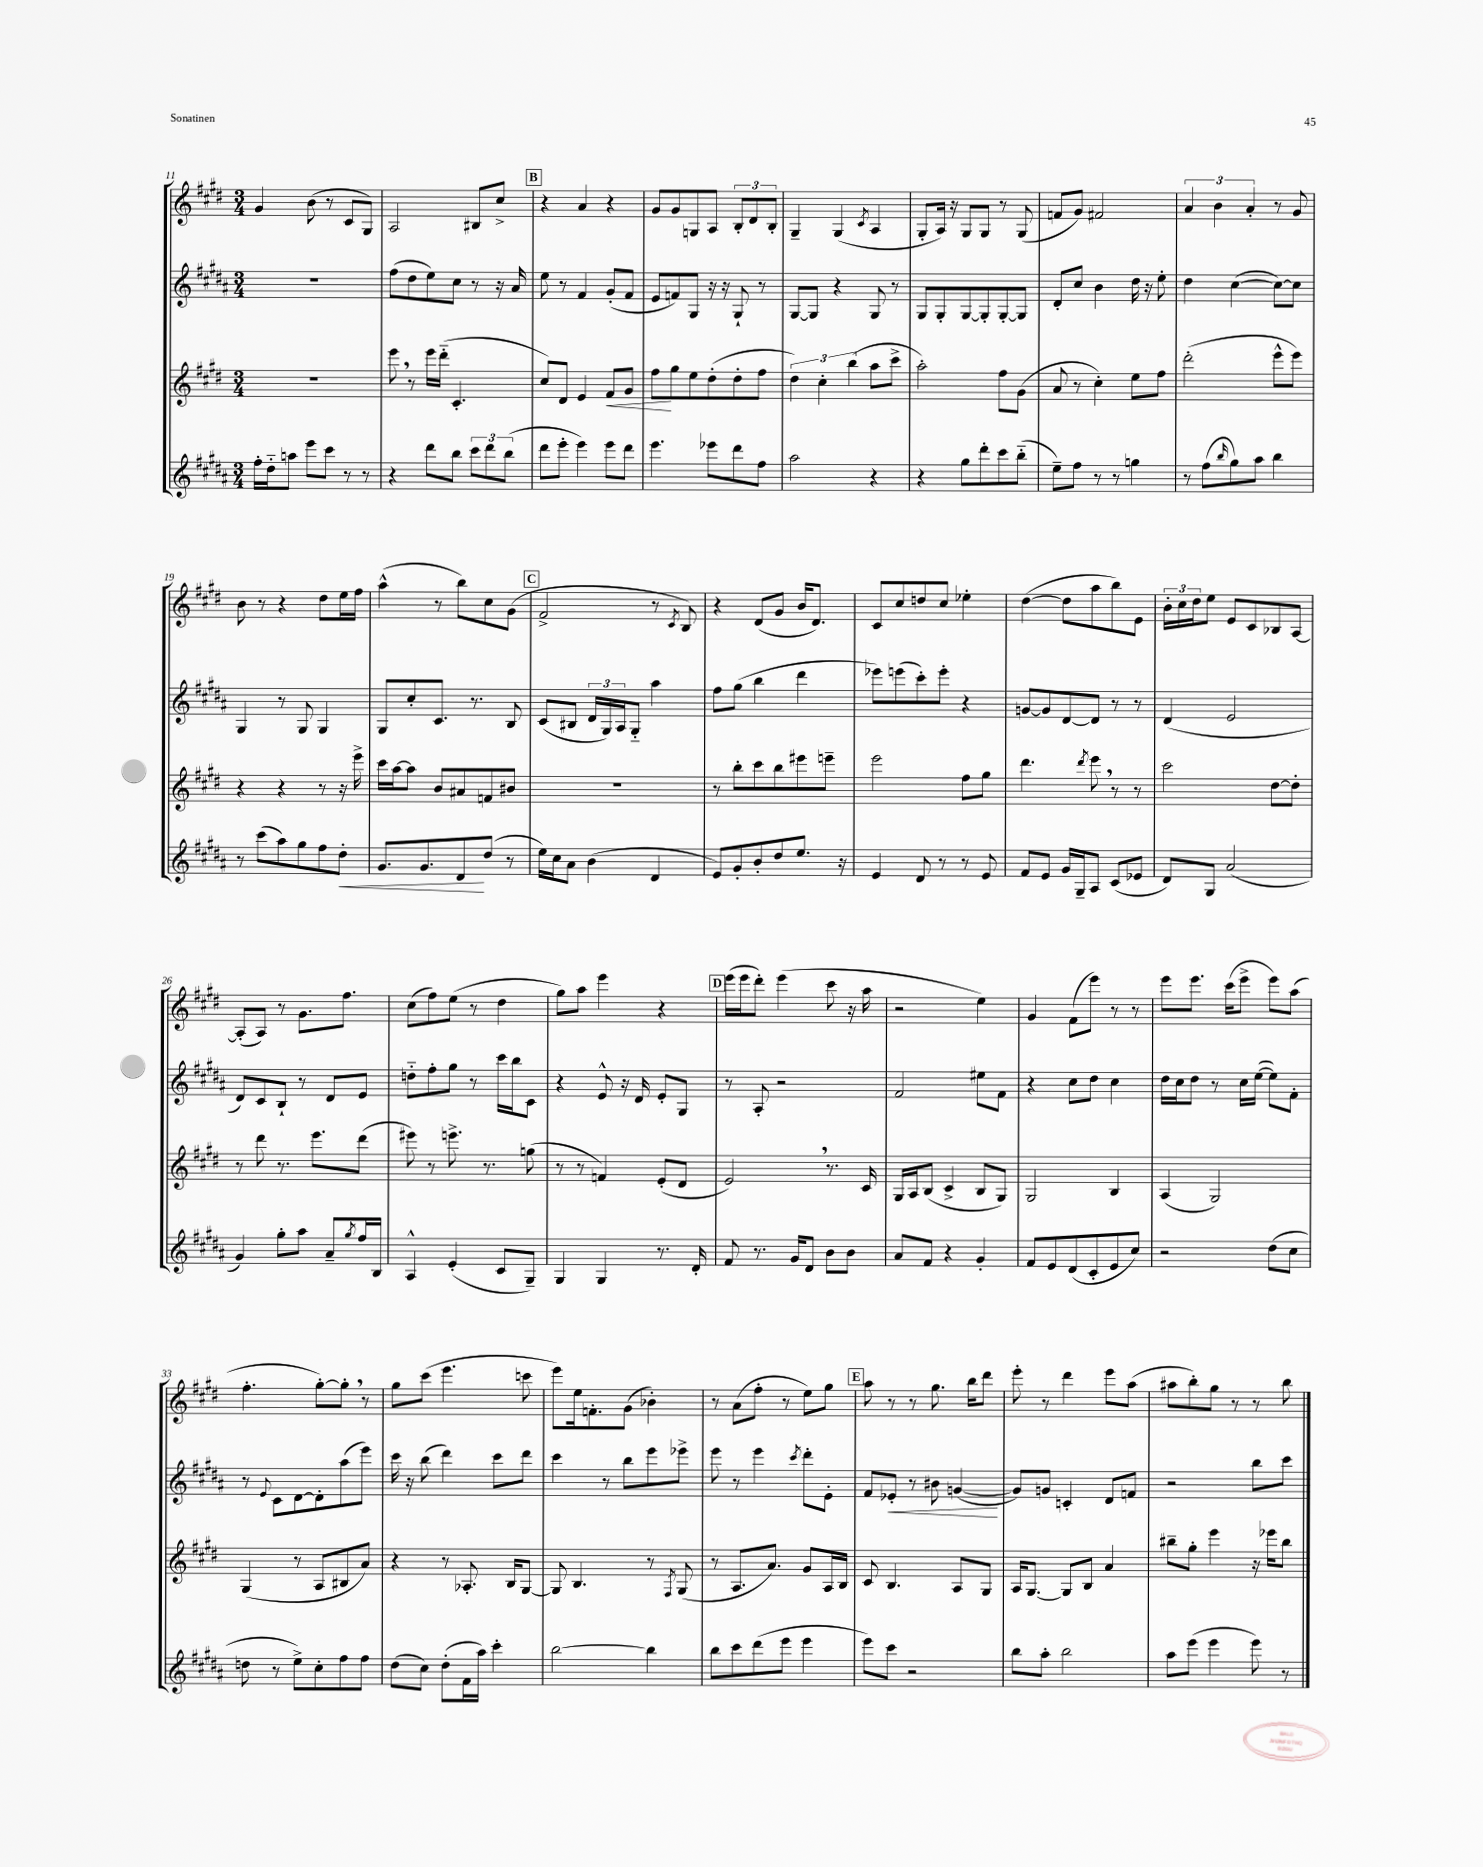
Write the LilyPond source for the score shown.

<<
\new StaffGroup <<
\new Staff = "s0" {
    \clef treble \key e \major \numericTimeSignature \time 3/4
    gis'4 b'8( r8 cis'8 gis8) |
    a2 bis8 cis''8-> |
    \mark \markup { \box "B" } r4 a'4 r4 |
    gis'8 gis'8 g8 a8 \tuplet 3/2 { b8-. dis'8 b8-. } |
    gis4-- gis4( \acciaccatura { cis'8 } a4 |
    gis8-. a16) r16 gis8 gis8 r8 gis8( |
    f'8 gis'8) fis'2 |
    \tuplet 3/2 { a'4 b'4 a'4-. } r8 gis'8 |
    b'8 r8 r4 dis''8 e''16 fis''16 |
    a''4-^( r8 b''8) cis''8 gis'8( |
    \mark \markup { \box "C" } fis'2-> r8 \acciaccatura { cis'8 } b8) |
    r4 dis'8( gis'8 b'16 dis'8.) |
    cis'8 cis''8 d''8 cis''8 ees''4-. |
    dis''4~( dis''8 a''8 b''8) e'8 |
    \tuplet 3/2 { b'16-. cis''16 dis''16 } e''8 e'8 cis'8 bes8 a8~ |
    a8-.( a8) r8 gis'8. fis''8. |
    cis''8( fis''8) e''8( r8 dis''4 |
    gis''8) a''8 e'''4 r4 |
    \mark \markup { \box "D" } e'''16( e'''16 dis'''8-.) e'''4( cis'''8 r16 a''16 |
    r2 e''4) |
    gis'4 fis'8( e'''8) r8 r8 |
    e'''8 e'''8. cis'''16( e'''8-> e'''8) a''8( |
    fis''4.-. gis''8~-.) gis''8-. \breathe r8 |
    gis''8 cis'''8( e'''4. c'''8 |
    e'''8) e''16 f'8.-. gis'8( bes'4-.) |
    r8 a'8( fis''8-. r8 e''8) gis''8 |
    \mark \markup { \box "E" } a''8 r8 r8 gis''8. b''16 dis'''8 |
    e'''8-. r8 dis'''4 e'''8 a''8( |
    ais''8 b''8-.) gis''8 r8 r8 b''8 \bar "|." |
}
\new Staff = "s1" {
    \clef treble \key b \major \numericTimeSignature \time 3/4
    R2. |
    fis''8( dis''8 e''8) cis''8 r8 r16 ais'16 |
    \mark \markup { \box "B" } e''8 r8 fis'4 gis'8-.( fis'8 |
    e'8 f'8) gis8 r16 r16 gis8-! r8 |
    gis8~ gis8 r4 gis8 r8 |
    gis8 gis8-. gis8~ gis8-. gis8~-. gis8 |
    dis'8-. cis''8 b'4 dis''16 r16 e''8-. |
    dis''4 cis''4~( cis''8~) cis''8 |
    gis4 r8 gis8 gis4 |
    gis8 cis''8-. cis'8. r8. b8 |
    \mark \markup { \box "C" } cis'8( bis8 \tuplet 3/2 { dis'16 gis16) ais16 } gis8-_ ais''4 |
    fis''8 gis''8( b''4 dis'''4 |
    ees'''8) e'''8( cis'''8-.) e'''8-. r4 |
    g'8~ g'8 dis'8~ dis'8 r8 r8 |
    dis'4( e'2 |
    dis'8) cis'8 b8-! r8 dis'8 e'8 |
    d''8-_ fis''8-. gis''8 r8 cis'''16 b''16 cis'8 |
    r4 e'8-^ r16 dis'16 e'8-. gis8 |
    \mark \markup { \box "D" } r8 ais8-. r2 |
    fis'2 eis''8 fis'8 |
    r4 cis''8 dis''8 cis''4 |
    dis''16 cis''16 dis''8 r8 cis''16 e''16~( e''8) fis'8-. |
    r8 \appoggiatura { e'8 } cis'8 dis'8~ dis'8-. ais''8( e'''8) |
    cis'''16 r16 b''8( dis'''4) cis'''8 dis'''8 |
    cis'''4 r8 b''8 e'''8 ees'''8-> |
    e'''8 r8 e'''4 \acciaccatura { cis'''8 } dis'''8-. e'8-. |
    \mark \markup { \box "E" } fis'8 ees'8-.\< r8 bis'8 g'4~\!( |
    g'8) g'8 c'4-. dis'8 f'8 |
    r2 b''8 cis'''8 \bar "|." |
}
\new Staff = "s2" {
    \clef treble \key e \major \numericTimeSignature \time 3/4
    R2. |
    e'''8 \breathe r8 e'''16 dis'''16-_( cis'4.-. |
    \mark \markup { \box "B" } cis''8) dis'8 e'4 fis'8\< gis'8 |
    fis''8\! gis''8 e''8 dis''8-.( dis''8-. fis''8 |
    \tuplet 3/2 { dis''4) cis''4-. b''4( } a''8 cis'''8-> |
    a''2-.) fis''8 gis'8( |
    a'8 r8 cis''4-.) e''8 fis''8 |
    dis'''2-.( e'''8-^ e'''8) |
    r4 r4 r8 r16 e'''16-> |
    cis'''16 a''16~ a''8 b'8 ais'8 f'8 bis'8 |
    \mark \markup { \box "C" } R2. |
    r8 b''8-. cis'''8 b''8 eis'''8 e'''8-- |
    e'''2 fis''8 gis''8 |
    dis'''4. \acciaccatura { dis'''8 } e'''8 \breathe r8 r8 |
    cis'''2 dis''8~ dis''8-. |
    r8 dis'''8 r8. e'''8. dis'''8( |
    eis'''8) r8 e'''8.-> r8. g''8( |
    r8 r8 f'4) e'8-.( dis'8 |
    \mark \markup { \box "D" } e'2) \breathe r8. cis'16 |
    gis16 a16 b8( cis'4-> b8 gis8) |
    gis2 b4 |
    a4( gis2) |
    gis4( r8 a8 bis8 a'8) |
    r4 r8 aes8.-. b16 gis8~ |
    gis8 b4. r8 \acciaccatura { fis8 } gis8( |
    r8 a8. a'8.) gis'8 a16 b16 |
    \mark \markup { \box "E" } cis'8 b4. a8 gis8 |
    a16 gis8.~ gis8 b8 a'4 |
    bis''8-- gis''8-. e'''4 r16 ees'''16 bis''8 \bar "|." |
}
\new Staff = "s3" {
    \clef treble \key b \major \numericTimeSignature \time 3/4
    fis''16-. dis''16-_ a''8 e'''8 cis'''8 r8 r8 |
    r4 dis'''8 b''8 \tuplet 3/2 { cis'''8 dis'''8 b''8( } |
    \mark \markup { \box "B" } dis'''8 e'''8-. e'''4) e'''8 dis'''8 |
    e'''4. ees'''8 dis'''8 fis''8 |
    ais''2 r4 |
    r4 gis''8 dis'''8-. cis'''8 b''8-_( |
    e''8--) fis''8 r8 r8 g''4 |
    r8 fis''8( \grace { b''16 } gis''8) ais''8 b''4 |
    r8 cis'''8( ais''8) gis''8 fis''8 dis''8-.\< |
    gis'8. gis'8. dis'8\! dis''8( r8 |
    \mark \markup { \box "C" } e''16) cis''16 ais'8 b'4( dis'4 |
    e'8) gis'8-. b'8-. dis''8 e''8. r16 |
    e'4 dis'8 r8 r8 e'8 |
    fis'8 e'8 gis'16 gis16-- ais8 cis'8( ees'8 |
    dis'8) gis8 ais'2( |
    gis'4) gis''8-. ais''8 ais'8-- \acciaccatura { gis''8 } fis''16 b16 |
    ais4-^ e'4-.( cis'8 gis8--) |
    gis4 gis4 r8. dis'16-. |
    \mark \markup { \box "D" } fis'8 r8. gis'16 dis'8 b'8 b'8 |
    ais'8 fis'8 r4 gis'4-. |
    fis'8 e'8 dis'8( cis'8-. e'8 cis''8) |
    r2 dis''8( cis''8 |
    d''8 r8 e''8->) cis''8-. fis''8 fis''8 |
    dis''8( cis''8) dis''8-.( fis'16 ais''16) cis'''4-. |
    b''2~ b''4 |
    b''8 cis'''8 dis'''8( e'''8 e'''4 |
    \mark \markup { \box "E" } e'''8) cis'''8 r2 |
    b''8 ais''8-. b''2 |
    ais''8 e'''8( e'''4 e'''8) r8 \bar "|." |
}
>>
>>
\layout { \context { \Score currentBarNumber = #11 } }
